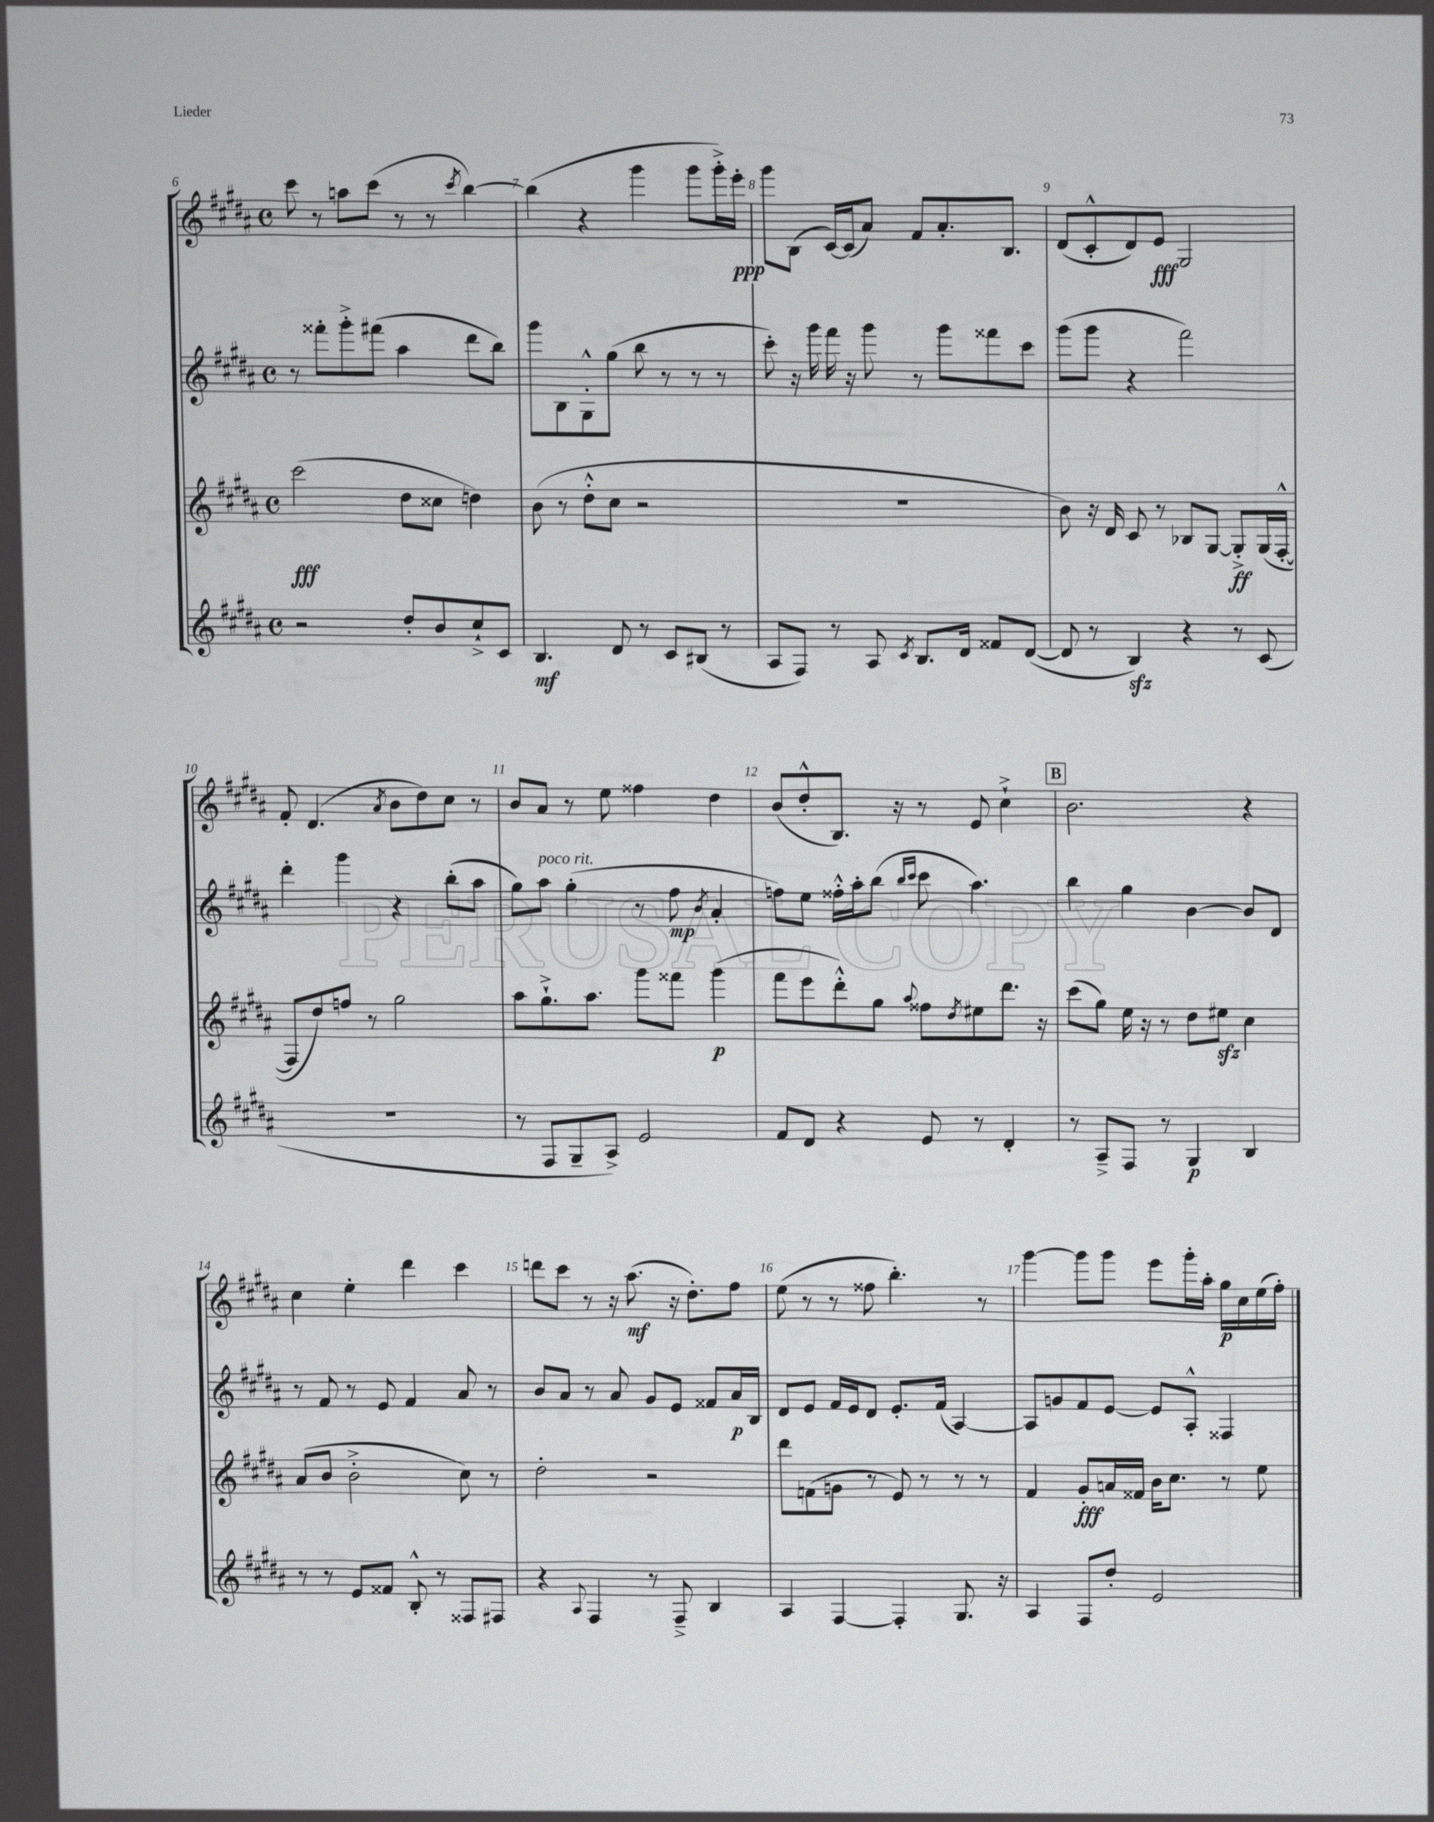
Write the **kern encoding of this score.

**kern	**kern	**kern	**kern
*staff4	*staff3	*staff2	*staff1
*clefG2	*clefG2	*clefG2	*clefG2
*k[f#c#g#d#a#]	*k[f#c#g#d#a#]	*k[f#c#g#d#a#]	*k[f#c#g#d#a#]
*M4/4	*M4/4	*M4/4	*M4/4
*met(c)	*met(c)	*met(c)	*met(c)
2r	(2ccc#	8r	8ccc#
.	.	8fff##'	8r
.	.	8ggg#'^	8aa
.	.	(8fff#	(8ccc#
8dd#'	8dd#	4aa#	8r
8b	8cc##	.	8r
.	.	.	8qccc#
8cc#`^	4dd)	8ddd#	[4bb)
8c#	.	8bb)	.
=	=	=	=
4.B	(8b	8ggg#	(4bb]
.	8r	8B	.
.	8dd#'^^	8G#'^^	4r
8d#	8cc#	(8gg#	.
8r	2r	8bb	4ggg#
8c#	.	8r	.
(8B#	.	8r	8ggg#
8r	.	8r	16ggg#'^)
.	.	.	16eee'
=	=	=	=
8A#	1r	8ccc#')	8ggg#
8F#)	.	16r	(8B
.	.	16ggg#	.
8r	.	16fff#	[16c#)
.	.	16r	(16c#]
8A#	.	8ggg#	8a#)
8qc#	.	.	.
8.B	.	8r	8f#
.	.	8ggg#	8.a#'
16d#	.	.	.
8f##	.	8fff##	.
.	.	.	8.B
([8d#	.	8ccc#	.
=	=	=	=
8d#]	8b)	(8ggg#	(8d#
8r	16r	8ggg#	8c#'^^
.	16d#	.	.
4B)	8c#	4r	8d#)
.	8r	.	8e
4r	8B-	2fff#)	2G#
.	[8G#	.	.
8r	8G#'^]	.	.
(8c#	(16G#	.	.
.	[16F#'^^	.	.
=	=	=	=
1r	8F#]	4ddd#'	8f#'
.	8dd#)	.	(4.d#
.	8ff	4ggg#	.
.	8r	.	.
.	.	.	8qa#
.	2gg#	4r	8b
.	.	.	8dd#)
.	.	(8bb'	8cc#
.	.	8aa#	8r
=	=	=	=
8r	8aa#	8gg#)	8b
8F#	8.gg#`^	8aa#	8a#
8G#~	.	(4gg#'	8r
.	8.aa#	.	.
8A#^)	.	.	8ee
2e	8ggg#	8r	4ff##
.	8fff##	8ff#	.
.	.	8qb	.
.	(4ggg#	4a#'	4dd#
=	=	=	=
8f#	8fff#	8ff)	(8b
8d#	8eee	8ee	8dd#'^^
4r	8ddd#'^^)	16ff##'^^	8.B)
.	.	16aa#'	.
.	8gg#	(8bb	.
.	.	.	16r
.	.	16qqbb	.
.	8qqaa#	16qqccc#	.
8e	8ff##	8ccc#	8r
.	8qdd#	.	.
8r	8ee#	4.aa#)	8e
4d#'	8.ddd#	.	4cc#`^
.	16r	.	.
=	=	=	=
8r	(8ccc#	4bb	2.b
8A#~^	8gg#)	.	.
8F#	16ee	4gg#	.
.	16r	.	.
8r	8r	.	.
4G#	8dd#	[4b	.
.	8ee#	.	.
4B	4cc#	8b]	4r
.	.	8d#	.
=	=	=	=
8r	(8a#	8r	4cc#
8r	8b	8f#	.
8e	2b'^	8r	4ee'
8f##	.	8e	.
8B'^^	.	4f#	4ddd#
8r	.	.	.
8F##	8cc#)	8a#	4ccc#
8F#	8r	8r	.
=	=	=	=
4r	2dd#'	8b	8ddd
.	.	8a#	8ccc#
8qqA#	.	.	.
4F#	.	8r	8r
.	.	8a#	16r
.	.	.	(8.aa#
8r	2r	8g#	.
8F#~^	.	8e	16r
.	.	.	8.dd#')
4B	.	8f##	.
.	.	16a#	8ff#
.	.	16B	.
=	=	=	=
4A#	8ddd#	8d#	(8ee
.	(8f	8e	8r
[4F#	8g	16f#	8r
.	.	16e	.
.	8r	8d#	8ff##
4F#']	8e)	8.e'	4.bb')
.	8r	.	.
.	.	(16f#	.
8.G#	8r	[4A#)	.
.	8r	.	8r
16r	.	.	.
=	=	=	=
4A#	4f#	8A#]	[4ggg#
.	.	8g	.
8F#	8g#'	8f#	8ggg#]
8dd#'	16a	[8e	8ggg#
.	16f##	.	.
2e	16b	8e]	8eee
.	8.cc#	.	.
.	.	8A#'^^	16ggg#'
.	.	.	16aa#'
.	8r	4F##	16gg#
.	.	.	16cc#
.	8ee	.	(16ee
.	.	.	16ff#')
==	==	==	==
*-	*-	*-	*-
